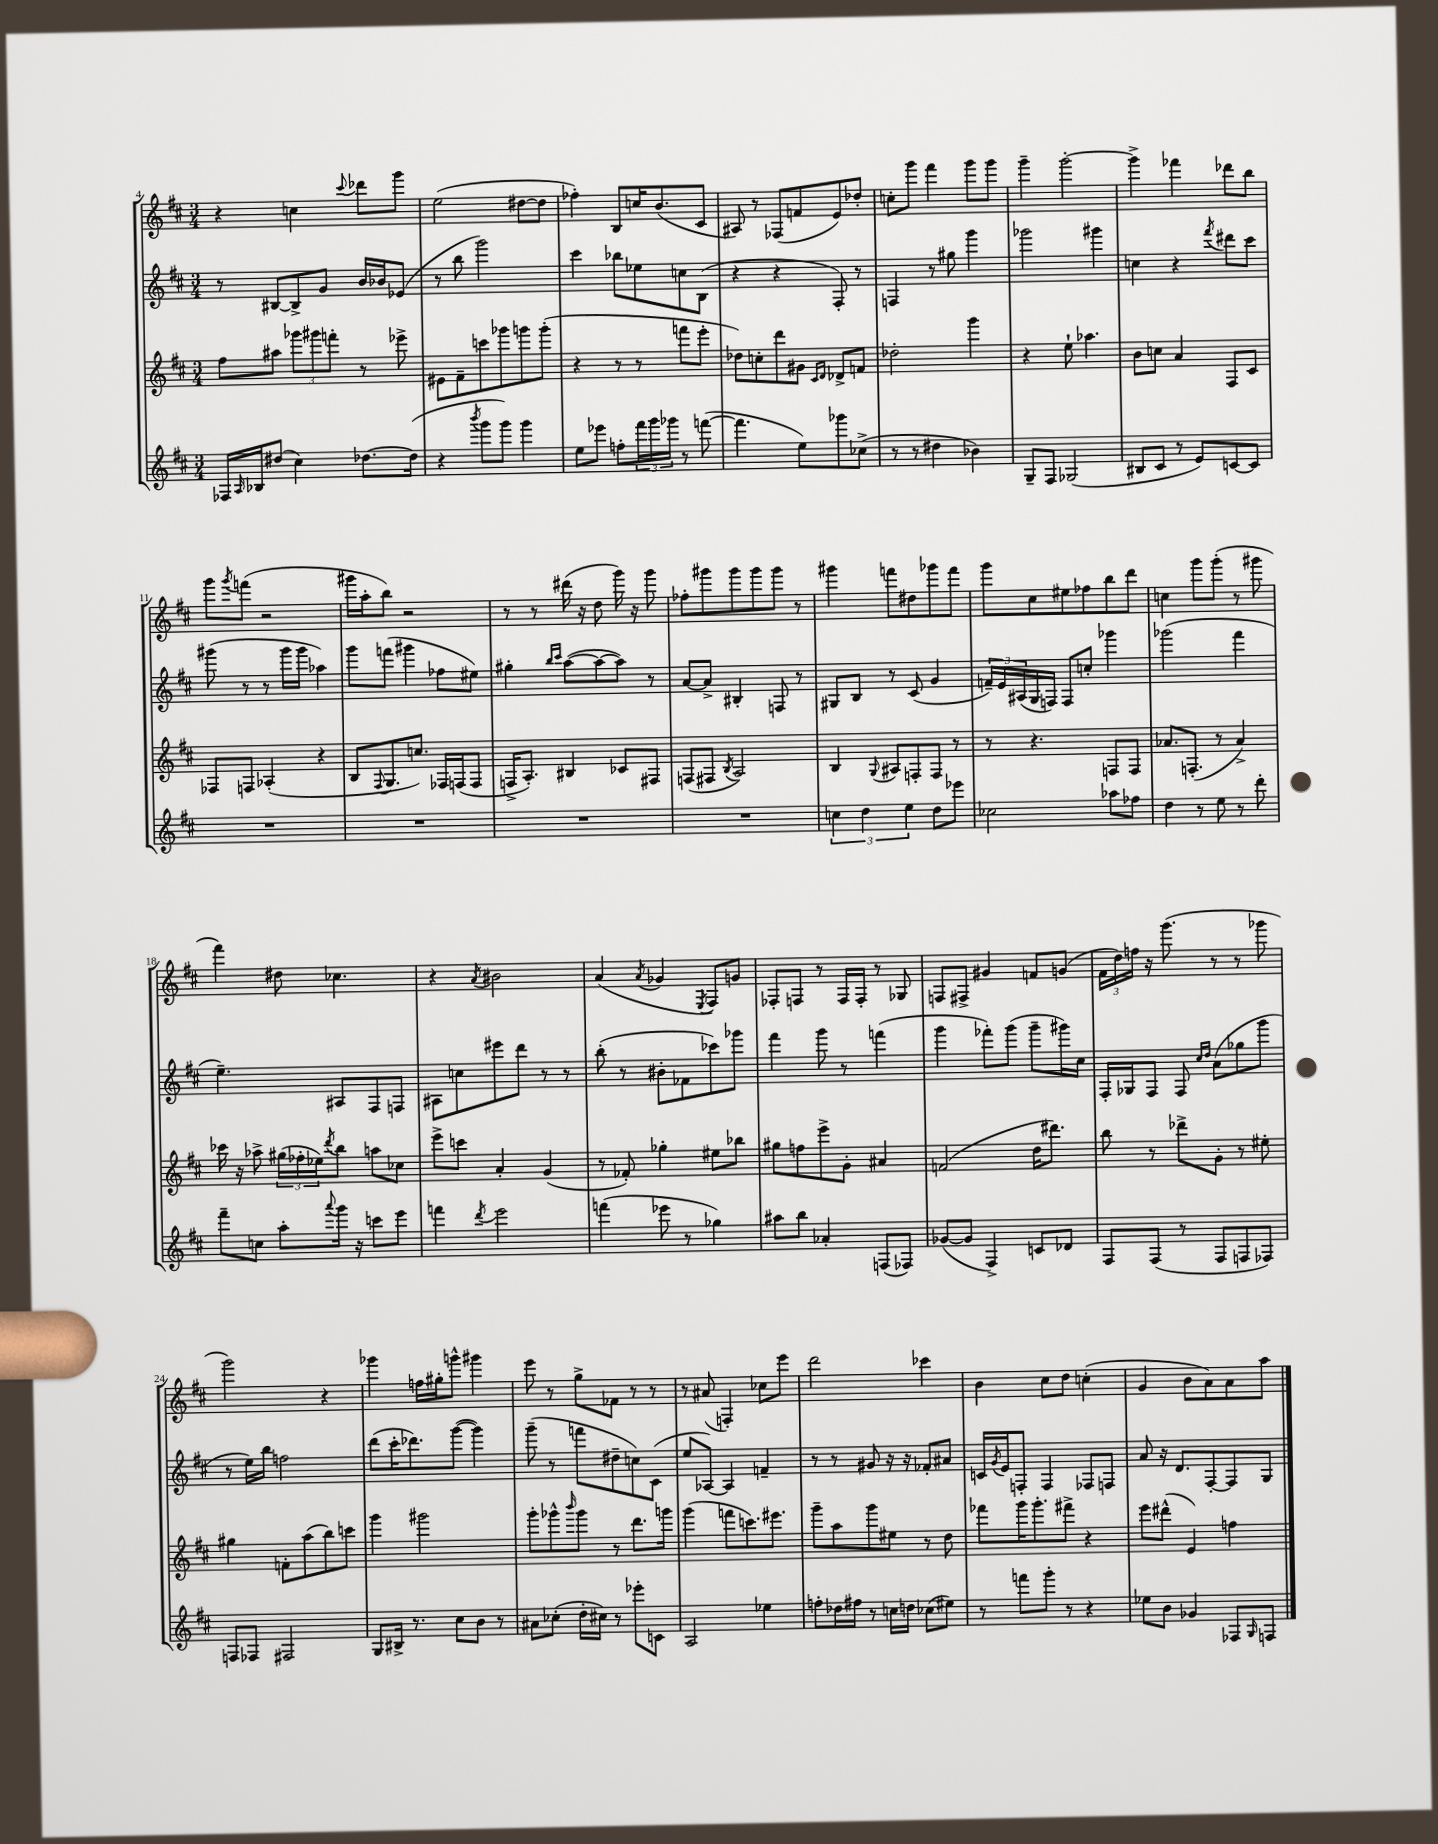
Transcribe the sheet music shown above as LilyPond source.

<<
\new StaffGroup <<
\new Staff = "s0" {
    \clef treble \key d \major \numericTimeSignature \time 3/4
    r4 c''4 \appoggiatura { cis'''8 } des'''8 g'''8 |
    e''2( dis''8~ dis''8 |
    fes''4-.) b8 c''16 b'8.( cis'8 |
    ais8) r8 fes8( f'8 e'8) des''8-. |
    c''8-. g'''8 fis'''4 g'''8 g'''8 |
    g'''4-- g'''2~-. |
    g'''4-> fes'''4 des'''8 b''8 |
    g'''8 \acciaccatura { g'''8 } f'''8( r2 |
    gis'''16 a''16-. b''8) r2 |
    r8 r8 dis'''16( r16 d''8 g'''16) r16 g'''8 |
    fes''8-. gis'''8 gis'''8 gis'''8 gis'''8 r8 |
    gis'''4 f'''8 dis''8 ges'''8 f'''8 |
    g'''8 cis''8 eis''8 fes''8 b''8 d'''8 |
    c''4 g'''8 g'''8-.( r8 gis'''8 |
    fis'''4) dis''8 ces''4. |
    r4 \acciaccatura { a'8 } bis'2 |
    a'4( \acciaccatura { a'8 } ges'4 \acciaccatura { e8 } fis8) g'8 |
    fes8-. f8 r8 f16 f16-. r8 ges8 |
    f8 fis8-> gis'4 f'8 g'8( |
    \tuplet 3/2 { fis'16 d''16) f''16 } r16 g'''8.( r8 r8 ges'''8 |
    g'''2) r4 |
    ges'''4 f''16 gis''16-. g'''8-^ gis'''4 |
    e'''8 r8 g''8-> fes'8 r8 r8 |
    r8 ais'8( f4-.) ces''8 e'''8 |
    d'''2 ces'''4 |
    b'4 cis''8 d''8 c''4-.( |
    g'4 b'8 a'8) a'8 a''8 \bar "|." |
}
\new Staff = "s1" {
    \clef treble \key d \major \numericTimeSignature \time 3/4
    r8 bis8~ bis8-> g'8 b'16 bes'16 ees'8( |
    r8 b''8 g'''2) |
    cis'''4 bes''8 ees''8 c''8 b8( |
    r4 r4 fis8-.) r8 |
    f4 r8 gis''8 g'''4 |
    ges'''2 gis'''4 |
    c''4 r4 \acciaccatura { fis'''8 } dis'''8 cis'''8 |
    gis'''8( r8 r8 gis'''16 gis'''16 aes''4) |
    g'''8 f'''8( gis'''4 fes''8 eis''8) |
    gis''4-. \grace { b''16 cis'''16 } a''8~( a''8~ a''8) r8 |
    a'8~ a'8-> bis4-. f8 r8 |
    gis8 b8 r8 cis'8( g'4 |
    \tuplet 3/2 { f'16--) e'16 ais16( } g16 f16) f8 c''8-. ges'''4 |
    ges'''2( fis'''4 |
    e''4.--) ais8 fis8 f8 |
    ais8 c''8 eis'''8 d'''8 r8 r8 |
    b''8-.( r8 bis'8-. fes'8 ces'''8) ges'''8 |
    fis'''4 g'''8 r8 f'''4( |
    g'''4 fes'''8-.) g'''8( g'''8-- gis'''16) cis''16 |
    fis16-. ges16 fis8 fis8 \grace { cis''16 d''16 } a'8( ges''8 g'''8 |
    r8 e''16) b''16 f''2 |
    d'''8( cis'''16-. des'''8.) g'''8~( g'''4) |
    g'''8--( r8 f'''8 dis''8-- c''8) cis'8( |
    e''8 aes8~) aes4 f'4-- |
    r8 r8 gis'8 r16 r16 fes'8-. ais'8 |
    c'16 \acciaccatura { g'8 } e'16 f8-. f4 fes8 f8 |
    a'8 r16 d'8. fis8~-. fis8 g8 \bar "|." |
}
\new Staff = "s2" {
    \clef treble \key d \major \numericTimeSignature \time 3/4
    fis''8 ais''8 \tuplet 3/2 { ges'''8 gis'''8 f'''8-. } r8 ees'''8-> |
    eis'8 fis'8-- c'''8 ges'''8 g'''8 g'''8-.( |
    r4 r8 r8 f'''8 e'''8-. |
    des''8) c''8-. d'''8 gis'8 \grace { cis'16 d'16 } des'8-> f'8 |
    des''2-. g'''4 |
    r4 e''8-! aes''4. |
    b'8 c''8 a'4 fis8 cis'8 |
    fes8 f8 aes4-.( r4 |
    b8 \appoggiatura { fis8 } g8. c''8.) fes16 f16( f8 |
    f16-> a8.-.) bis4 ces'8 fis8 |
    f8( fis8 \acciaccatura { b8 } a2) |
    b4 \appoggiatura { g8 } ais8 f8-. f8 r8 |
    r8 r4. f8 f8 |
    aes'8. f8.-.( r8 aes'4->) |
    ces'''16 r16 aes''8-> \tuplet 3/2 { gis''16( fes''16-. ees''16) } \acciaccatura { d'''8 } b''8 a''8 ces''8 |
    e'''8-> c'''8 a'4-. g'4( |
    r8 fes'8-.) ges''4-. eis''8 bes''8 |
    gis''8 f''8 e'''8-> g'8-. ais'4 |
    f'2( d''16 dis'''8.) |
    b''8 r8 des'''8-> g'8-. r8 eis''8-. |
    gis''4 f'8-. a''8( b''8) c'''8 |
    g'''4 gis'''2 |
    g'''8-. ges'''8-^ \grace { b'''16 } ges'''8 r8 d'''8. g'''16 |
    g'''4( f'''8 c'''8.) eis'''8. |
    g'''8-- a''8 g'''8 eis''8 r8 d''8 |
    fes'''8 g'''16 g'''8.-. fis'''8-> r4 |
    e'''8 dis'''8-^( e'4) f''4 \bar "|." |
}
\new Staff = "s3" {
    \clef treble \key d \major \numericTimeSignature \time 3/4
    fes16 \grace { a16 } bes16 dis''8( cis''4) des''8.~ des''16( |
    r4 \acciaccatura { b'''8 } g'''8 g'''8) g'''4 |
    e''8 ees'''8 f''8-. \tuplet 3/2 { fis'''16 g'''16 ges'''16 } r8 f'''8~( |
    f'''4. e''8) ges'''8 ces''8->( |
    r8 r8 dis''4 bes'4) |
    g8-- fis8 ges2( |
    bis8 cis'8 r8 e'8) c'8~ c'8 |
    R2. |
    R2. |
    R2. |
    R2. |
    \tuplet 3/2 { c''4 d''4 e''4 } d''8 ees'''8 |
    ces''2 aes''8 fes''8 |
    d''4 r8 e''8 r8 d'''8-. |
    fis'''8-- c''8 a''8-. \appoggiatura { a'''8 } g'''16 r16 c'''8 e'''8 |
    f'''4 \acciaccatura { d'''8 } e'''2 |
    f'''4( ees'''8 r8 ges''4) |
    ais''8 b''8 aes'4-. f8( fes8) |
    ges'8~( ges'8 fis4->) c'8 des'8 |
    fis8 fis8( r8 fis8 f8 fes8) |
    f8 fes8 fis2 |
    g8 bis16-> r8. cis''8 b'8 r8 |
    ais'8 ces''8-.( d''16-. cis''16) r8 ees'''8-. c'8 |
    a2 ees''4 |
    f''8-. des''16 fis''16 r8 c''16 d''16 ces''8( eis''8) |
    r8 f'''8 g'''8-. r8 r4 |
    ees''8 b'8 ges'4 fes8 \grace { g16 } f8 \bar "|." |
}
>>
>>
\layout { \context { \Score currentBarNumber = #4 } }
